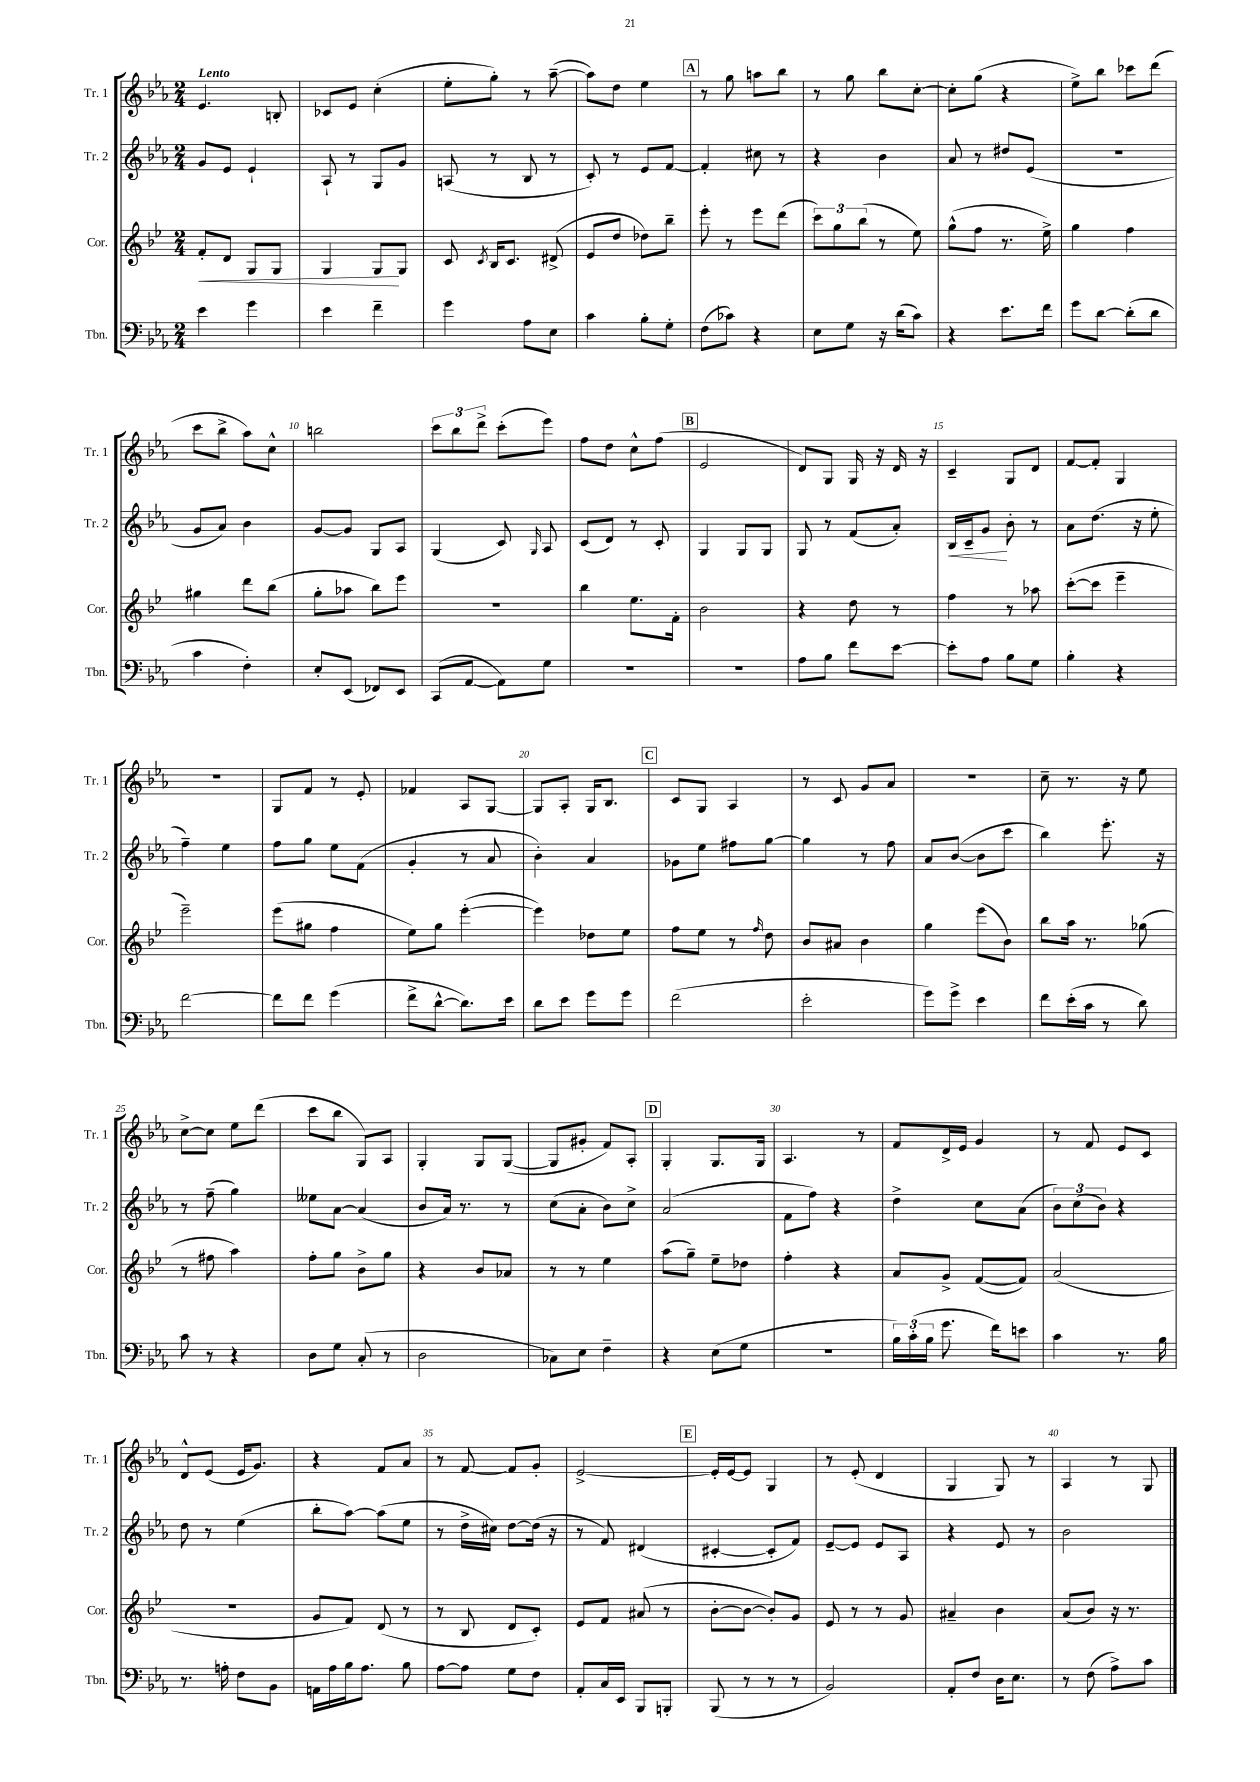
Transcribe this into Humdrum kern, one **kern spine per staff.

**kern	**kern	**kern	**kern
*staff4	*staff3	*staff2	*staff1
*clefF4	*clefG2	*clefG2	*clefG2
*k[b-e-a-]	*k[b-e-]	*k[b-e-a-]	*k[b-e-a-]
*M2/4	*M2/4	*M2/4	*M2/4
4e-\	8f'/L	8g/L	4.e-/
.	8d/J	8e-/J	.
4g\	8G/L	4e-`/	.
.	8G/J	.	8B'/
=	=	=	=
4e-\	4G/	8A-`/	8c-/L
.	.	8r	8e-/J
4f~\	8G/L	8G/L	(4cc'\
.	8G/J	8g/J	.
=	=	=	=
4g\	8c/	(8A/	8ee-'\L
.	8qc/	.	.
.	16B-/LK	8r	8gg'\J)
.	8.c/J	.	.
8A-\L	.	8B-/	8r
8E-\J	(8d#^/	8r	([8aa-~\
=	=	=	=
4c\	8e-/L	8c'/)	8aa-\]L)
.	8dd/J	8r	8dd\J
8B-'\L	8dd-\L)	8e-/L	4ee-\
8G'\J	8bb-~\J	[8f/J	.
=	=	=	=
(8F\L	8eee-'\	4f'/]	8r
8c-\J)	8r	.	8gg\
4r	8eee-\L	8cc#\	8aa\L
.	(8ddd\J	8r	8bb-\J
=	=	=	=
8E-\L	12ccc\L)	4r	8r
.	12gg\	.	.
8G\J	.	.	8gg\
.	(12bb-\J	.	.
16r	8r	4b-\	8bb-\L
(16d\LK	.	.	.
8c\J)	8ee-\)	.	[8cc'\J
=	=	=	=
4r	(8gg^^\L	8a-/	8cc'\]L
.	8ff\J	8r	(8gg\J
8.e-\L	8.r	8dd#/L	4r
.	.	(8e-/J	.
16f\Jk	16ee-^\)	.	.
=	=	=	=
8g\L	4gg\	2r	8ee-^\L)
[8d\J	.	.	8bb-\J
(8d'\]L	4ff\	.	8ccc-\L
8d\J	.	.	(8ddd\J
=	=	=	=
4c\	4gg#\	8g/L	8ccc\L
.	.	8a-/J)	8bb-^\J
4F'\)	8ddd\L	4b-\	8aa-\L)
.	(8bb-\J	.	8cc^^\J
=	=	=	=
8E-'/L	8gg'\L	[8g/L	2bb\
(8EE-/J	8aa-\J	8g/]J	.
8FF-/L)	8bb-\L)	8G/L	.
8EE-/J	8eee-\J	8A-/J	.
=	=	=	=
(8CC/L	2r	(4G/	12ccc\L
.	.	.	12bb-\
[8AA-/J	.	.	.
.	.	.	12ddd^\J
8AA-\]L)	.	8c/)	(8ccc'\L
.	.	16qqG/	.
8G\J	.	8A-/	8eee-\J)
=	=	=	=
2r	4bb-\	(8c/L	8ff\L
.	.	8d/J)	8dd\J
.	8.ee-\L	8r	8cc^^\L
.	.	8c'/	(8ff\J
.	16f'\Jk	.	.
=	=	=	=
2r	2b-\	4G/	2e-/
.	.	8G/L	.
.	.	8G/J	.
=	=	=	=
8A-\L	4r	8G/	8d/L)
8B-\J	.	8r	8G/J
8f\L	8dd\	(8f/L	16G/
.	.	.	16r
[8e-\J	8r	8a-'/J)	16d/
.	.	.	16r
=	=	=	=
8e-'\]L	4ff\	16B-/LL	4c~/
.	.	16c~/J	.
8A-\J	.	8g/J	.
8B-\L	8r	8b-'\	8G/L
8G\J	8aa-\	8r	8d/J
=	=	=	=
4B-'\	([8ccc'\L	8a-\L	[8f/L
.	8ccc\]J	(8.dd\J	8f'/]J
4r	4eee-~\	.	4G/
.	.	16r	.
.	.	8ee-'\	.
=	=	=	=
[2f\	2eee-~\)	4ff~\)	2r
.	.	4ee-\	.
=	=	=	=
8f\]L	(8eee-\L	8ff\L	8G/L
8f\J	8gg#\J	8gg\J	8f/J
(4g\	4ff\	8ee-\L	8r
.	.	(8f\J	8e-'/
=	=	=	=
8f^\L	8ee-\L)	4g'/	4f-/
[8d^^\J	8gg\J	.	.
8.d\]L)	([4eee-'\	8r	8A-/L
.	.	8a-/	[8G/J
16e-\Jk	.	.	.
=	=	=	=
8d\L	4eee-\])	4b-'\)	8G/]L
8e-\J	.	.	8A-'/J
8g\L	8dd-\L	4a-/	16G/LK
.	.	.	8.B-/J
8g\J	8ee-\J	.	.
=	=	=	=
(2f\	8ff\L	8g-\L	8c/L
.	8ee-\J	8ee-\J	8G/J
.	8r	8ff#\L	4A-/
.	16qqff/	.	.
.	8dd\	[8gg\J	.
=	=	=	=
2e-'\	8b-/L	4gg\]	8r
.	8a#/J	.	8c/
.	4b-\	8r	8g/L
.	.	8ff\	8a-/J
=	=	=	=
8g\L)	4gg\	8a-/L	2r
8g^\J	.	([8b-/J	.
4e-\	(8eee-\L	8b-\]L	.
.	8b-\J)	8ccc\J	.
=	=	=	=
8f\L	8bb-\L	4bb-\)	8cc~\
(16e-'\L	16aa\Jk	.	8.r
16c\JJ	8.r	.	.
8r	.	8.eee-'\	.
.	.	.	16r
8d\)	(8gg-\	.	8ee-\
.	.	16r	.
=	=	=	=
8c\	8r	8r	[8cc^\L
8r	8ff#\	(8ff~\	8cc\]J
4r	4aa\)	4gg\)	8ee-\L
.	.	.	(8ddd\J
=	=	=	=
8D\L	8ff'\L	8ee--\L	8ccc\L
8G\J	8gg\J	[8a-\J	8bb-\J
(8C'/	8b-^\L	(4a-/]	8G/L)
8r	8gg\J	.	8A-/J
=	=	=	=
2D\	4r	8b-/L	4G'/
.	.	16a-/Jk)	.
.	.	8.r	.
.	8b-/L	.	8G/L
.	8a-/J	8r	([8G/J
=	=	=	=
8C-\L)	8r	(8cc\L	8G/]L
8E-\J	8r	8a-'\J	8g#'/J
4F~\	4ee-\	8b-\L)	8f/L)
.	.	8cc^\J	8A-'/J
=	=	=	=
4r	(8aa\L	(2a-/	4G'/
.	8gg~\J)	.	.
(8E-\L	8ee-~\L	.	8.G/L
8G\J	8dd-\J	.	.
.	.	.	16G/Jk
=	=	=	=
2r	4ff'\	8f\L	4.A-/
.	.	8ff\J)	.
.	4r	4r	.
.	.	.	8r
=	=	=	=
24B-\LL)	8a/L	4dd^\	8f/L
(24c'\	.	.	.
24B-\JJ	.	.	.
8.g\	8g^/J	.	16d^/L
.	.	.	16e-/JJ
.	([8f/L	8cc\L	4g/
16f\LK)	.	.	.
8e\J	8f/]J)	(8a-\J	.
=	=	=	=
4c\	(2a/	12b-\L)	8r
.	.	(12cc\	.
.	.	.	8f/
.	.	12b-\J)	.
8.r	.	4r	8e-/L
.	.	.	8c/J
16B-\	.	.	.
=	=	=	=
8.r	2r	8dd\	8d^^/L
.	.	8r	(8e-/J
16A'\	.	.	.
8F\L	.	(4ee-\	16e-/LK
.	.	.	8.g/J)
8BB-\J	.	.	.
=	=	=	=
16AA\LL	8g/L	8bb-'\L	4r
16A-\	.	.	.
16B-\J	8f/J)	[8aa-\J)	.
8.A-\J	.	.	.
.	(8d/	(8aa-\]L	8f/L
8B-\	8r	8ee-\J	8a-/J
=	=	=	=
[8A-\L	8r	8r	8r
8A-\]J	8B-/	16dd^\LL	[8f/
.	.	16cc#\JJ)	.
8G\L	8d/L	[8dd\L	8f/]L
8F\J	8c'/J)	(16dd\]Jk	8g'/J
.	.	16r	.
=	=	=	=
8AA-'/L	8e-/L	8r	[2e-^/
16C/L	8f/J	8f/)	.
16EE-/JJ	.	.	.
8BBB-/L	(8a#/	(4d#/	.
8BBB'/J	8r	.	.
=	=	=	=
(8BBB-/	[8b-'\L	[4c#'/	16e-'/]LL
.	.	.	[16e-/J
8r	8b-\_J	.	8e-/]J
8r	8b-'/]L)	8c#'/]L	4G/
8r	8g/J	8f/J)	.
=	=	=	=
2BB-/)	8e-/	[8e-~/L	8r
.	8r	8e-/]J	(8e-'/
.	8r	8e-/L	4d/
.	8g/	8A-/J	.
=	=	=	=
8AA-'/L	4a#~/	4r	4G/
8F/J	.	.	.
16D\LK	4b-\	8e-/	8G/)
8.E-\J	.	.	.
.	.	8r	8r
=	=	=	=
8r	(8a/L	2b-\	4A-/
(8F\	8b-/J)	.	.
8A-^\L)	16r	.	8r
.	8.r	.	.
8c\J	.	.	8G/
==	==	==	==
*-	*-	*-	*-
